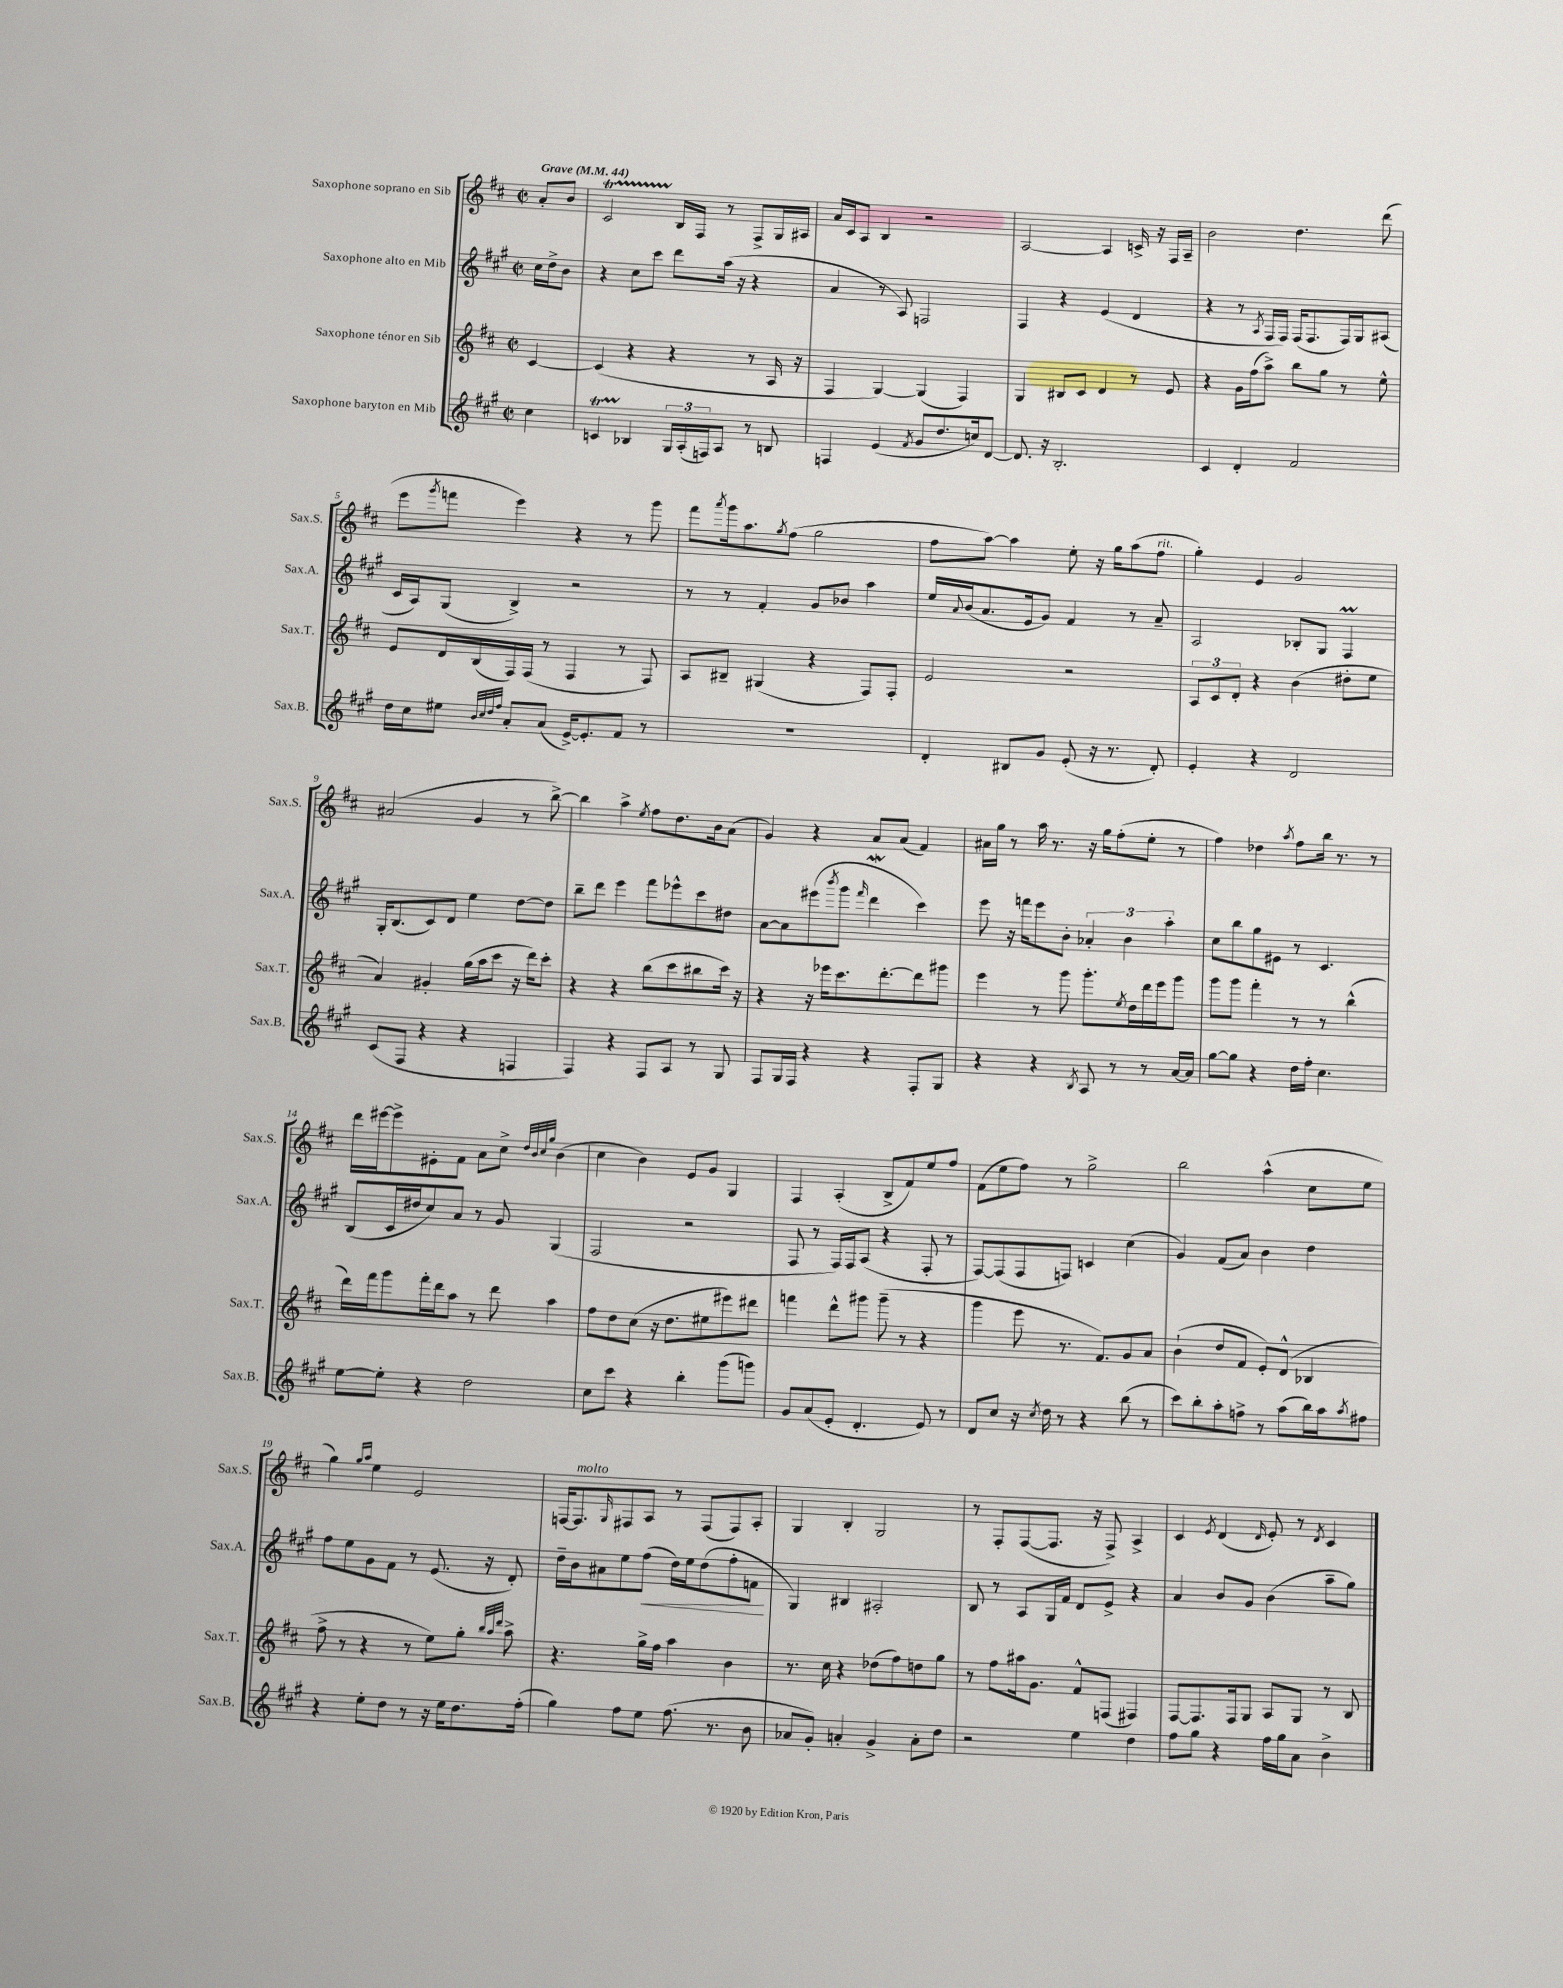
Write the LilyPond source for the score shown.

<<
\new StaffGroup <<
\new Staff = "s0" \with { instrumentName = "Saxophone soprano en Sib" shortInstrumentName = "Sax.S." } {
    \clef treble \key d \major \defaultTimeSignature \time 2/2 \partial 4 \tempo "Grave" 4 = 44
    a'8-. b'8 |
    cis'2\startTrillSpan b16\stopTrillSpan fis16 r8 fis8-> g16 ais16 |
    a'16 cis'16 a8 b4 r2 |
    a2~ a4 c'16-> r16 fis16 a16-- |
    b'2 d''4. d'''8( |
    e'''8 \acciaccatura { g'''8 } f'''8 e'''4) r4 r8 g'''8 |
    fis'''8 \acciaccatura { a'''8 } g'''16 a''8. \acciaccatura { g''8 } fis''8( g''2 |
    fis''8 a''8~) a''4 e''8-. r16 g''16 a''8( fis''8^\markup { \italic "rit." } |
    g''4-.) e'4 g'2 |
    ais'2( g'4 r8 b''8~->) |
    b''4 a''4-> \acciaccatura { e''8 } fis''8 d''8. b'16 a'8( |
    g'4) r4 a'8 a'8( fis'4) |
    ais'16 g''16 r8 a''16 r8. r16 g''16 fis''8-.( e''8-. r8 |
    fis''4) des''4 \acciaccatura { a''8 } fis''8 b''16 r8. r8 |
    d'''16 eis'''16~ eis'''8-> eis'8-. fis'8 a'8 cis''8-> \grace { d''32 b'32 cis''32 g''32 } b'4( |
    cis''4 b'4) e'8 g'8 g4 |
    fis4 a4-.( b8-> fis'8) e''8 fis''8 |
    fis'8( e''8 fis''8) r8 g''2-> |
    b''2 a''4-^( cis''8 e''8 |
    g''4) \grace { g''16 a''16 } e''4 e'2 |
    f16~ f8.^\markup { \italic "molto" } \grace { g16 } fis8 a8 r8 fis8( fis8) a8-. |
    g4 b4-. g2 |
    r8 fis8-. fis8~( fis8. r16 fis8->) a4-> |
    cis'4 \acciaccatura { e'8 } d'4( \grace { d'16 } e'8-.) r8 \acciaccatura { d'8 } cis'4 \bar "|." |
}
\new Staff = "s1" \with { instrumentName = "Saxophone alto en Mib" shortInstrumentName = "Sax.A." } {
    \clef treble \key a \major \defaultTimeSignature \time 2/2 \partial 4
    cis''16 d''16-> b'8 |
    r4 cis''8 cis'''8 d'''8 a''16( r16 r4 |
    a'4 r8 a8) f2 |
    fis4 r4 e'4( d'4 |
    r4 r8 \acciaccatura { a8 } fis16 fis16) fis16( fis8. fis16) gis16 ais8( |
    cis'16 a16) gis8( b4->) r2 |
    r8 r8 fis'4-. gis'8 bes'8 a''4 |
    e''16 \appoggiatura { a'8 } b'16( a'8. e'16 gis'8) fis'4 r8 a'8-- |
    a2 bes8-. gis8 fis4\prall |
    gis16-. b8.( cis'8) d'8 e''4 d''8~ d''8 |
    b''8-- d'''8 e'''4 fis'''8 ees'''8-^ cis'''8 dis''8 |
    a'8~ a'8 eis'''8( \acciaccatura { b'''8 } gis'''8 \grace { fis'''16 } d'''4\mordent cis'''4) |
    e'''8 r16 f'''16 e'''8 b'8-. \tuplet 3/2 { aes'4-. b'4 a''4-. } |
    cis''8 b''8 gis''8 eis'8 r8 cis'4. |
    b8( cis'16 dis''16 cis''8) a'8 r8 gis'8 gis4( |
    fis2 r2 |
    fis8 r8 fis16) fis16 a8( r4 fis8-. r8 |
    fis8~) fis8( fis8 f8) c'4 cis''4( |
    gis'4) fis'8( a'8) b'4 d''4 |
    fis''8 e''8 gis'8 fis'8 r8 e'8.( r16 d'8-.) |
    d''16-- b'16 ais'8 e''8 fis''8\<( d''16) e''16 d''8( fis''8-. f'8\! |
    gis4) bis4 ais2-. |
    b8 r8 a8 gis16 fis'16 d'8 e'8-> r4 |
    a'4 b'8 gis'8 b'4( a''8-- gis''8) \bar "|." |
}
\new Staff = "s2" \with { instrumentName = "Saxophone ténor en Sib" shortInstrumentName = "Sax.T." } {
    \clef treble \key d \major \defaultTimeSignature \time 2/2 \partial 4
    cis'4~ |
    cis'4( r4 r4 r8 a16 r16 |
    fis4 g4~) g4( fis4) |
    g4 bis8 cis'8 d'4 r8 e'8 |
    r4 g'16 fis''16( a''8->) b''8 g''8 r8 e''8-^ |
    e'8 d'16 b16( fis16) fis16( r8 fis4 r8 fis8) |
    a8 bis8-- gis4( r4 fis8) fis8-. |
    e'2 r2 |
    \tuplet 3/2 { a8 cis'8 d'8-. } r4 b'4( dis''8-. e''8 |
    a'4) gis'4-. g''16( a''16 cis'''8 r16 d'''16) cis'''8-. |
    r4 r4 b''8( cis'''8 bis''8 cis'''16) r16 |
    r4 r16 ees'''16 cis'''8. d'''8.~-. d'''8 gis'''8 |
    e'''4 r8 g'''8 g'''8.-. \acciaccatura { e''8 } d''16 d'''16 e'''16 g'''8 |
    g'''8 g'''8 fis'''4-. r8 r8 b''4-^( |
    d'''16) fis'''16 g'''8 fis'''16-. d'''16 a''8 r8 d'''8 a''4 |
    fis''8 d''8 cis''8( r16 d''8. eis''8 eis'''8) dis'''8 |
    f'''4 d'''8-^ gis'''8 gis'''8--( r8 r4 |
    g'''4 e'''8 r8. fis'8.) g'8 a'8 |
    b'4-!( d''8 fis'8 e'8-.) d'8-^( bes4 |
    fis''8-> r8 r4 r8 e''8) g''8-. \grace { b''32 a''32 d'''32 } a''8-> |
    r4. g''16-> fis''16 a''4 b'4 |
    r8. cis''16 r4 des''8( fis''8) d''8 g''8 |
    r8 fis''8 ais''16 g'8. fis'8-^ f8( fis4) |
    fis8~ fis8. fis16 g8 a8 g8 r8 b8 \bar "|." |
}
\new Staff = "s3" \with { instrumentName = "Saxophone baryton en Mib" shortInstrumentName = "Sax.B." } {
    \clef treble \key a \major \defaultTimeSignature \time 2/2 \partial 4
    cis''4 |
    c'4\startTrillSpan bes4\stopTrillSpan \tuplet 3/2 { gis16 a16-.( f16) } a8 r8 b8 |
    f4 e'4( \acciaccatura { fis'8 } gis'8 d''8. c''16) d'8~ |
    d'8. r16 b2.-. |
    cis'4 d'4-. fis'2 |
    d''16 cis''16 eis''8 \grace { b'32 cis''32 d''32 fis''32 } a'8-. a'8( e'16~->) e'8.-. fis'8 r8 |
    R1 |
    d'4-. bis8 gis'8 e'8-.( r16 r8. d'8-.) |
    e'4-. r4 d'2 |
    cis'8( fis8 r4 r4 f4 |
    fis4) r4 fis8 a8 r8 gis8 |
    fis8 gis16 fis16 r4 r4 fis8-. gis8 |
    r4 r4 \acciaccatura { b8 } a8 r8 r8 a'16~ a'16 |
    gis''8~ gis''8 r4 d''16 fis''16-. cis''4. |
    e''8~ e''8-. r4 d''2 |
    cis''8 cis'''8 r4 b''4-. gis'''8( g'''8) |
    gis'8 a'8( e'8-. d'4.-. e'8) r8 |
    d'8 cis''8 r16 \acciaccatura { cis''8 } d''16 r8 r4 b''8( r8 |
    cis'''8) b''8-. a''8-. f''8-> r8 a''8( b''16) a''16 \acciaccatura { a''8 } fis''8 |
    r4 e''8-. d''8 r8 r16 e''16 d''8. fis''16-.( |
    gis''4) fis''8 e''8 fis''8.( r8. b'8 |
    aes'8 gis'8-.) a'4-. gis'4-> a'8-. d''8 |
    r2 e''4 d''4 |
    fis''8 gis''8 r4 fis''16 gis''16 a'8 b'4-> \bar "|." |
}
>>
>>
